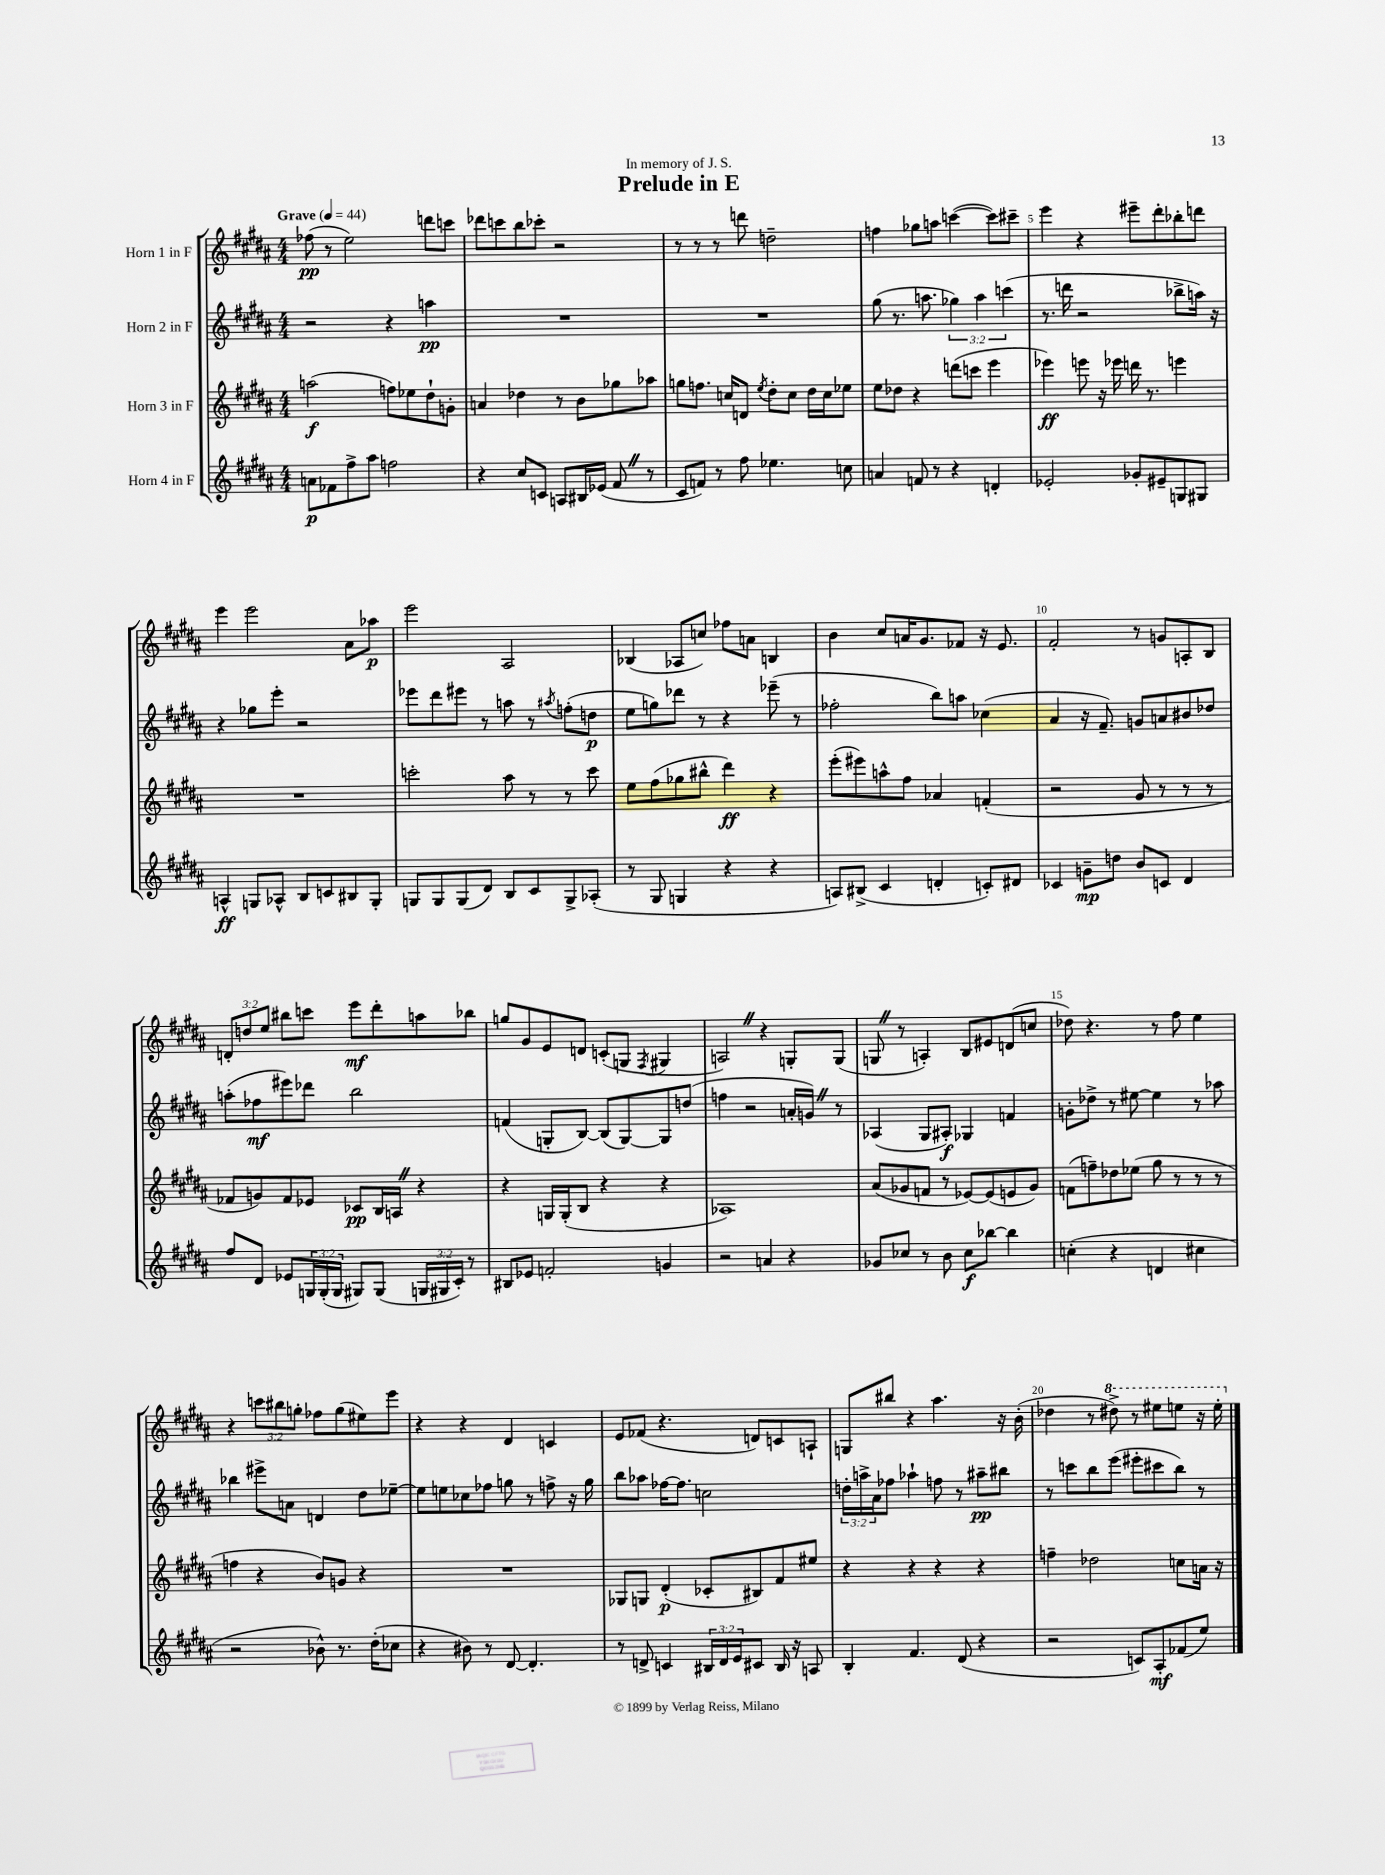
\header { title = "Prelude in E" dedication = "In memory of J. S." }
<<
\new StaffGroup <<
\new Staff = "s0" \with { instrumentName = "Horn 1 in F" } {
    \clef treble \key b \major \numericTimeSignature \time 4/4 \override Staff.TupletNumber.text = #tuplet-number::calc-fraction-text \tempo "Grave" 4 = 44
    fes''8\pp( r8 e''2) d'''8 c'''8 |
    des'''8 c'''8 b''8 ces'''8-. r2 |
    r8 r8 r8 d'''8 d''2-- |
    f''4 ges''8 a''8 c'''4~( c'''8) cis'''8-- |
    e'''4 r4 eis'''8-- dis'''8-. bes''8-. d'''8 |
    e'''4 e'''2 ais'8 aes''8\p |
    e'''2 ais2 |
    bes4( aes8 c''8) fes''8 a'8 b4 |
    b'4 cis''8 a'16 gis'8. fes'8 r16 e'8. |
    fis'2-. r8 g'8 a8-. b8 |
    \tuplet 3/2 { d'8-. d''8 e''8 } bis''8 c'''8 e'''8\mf dis'''8-. a''8 bes''8 |
    g''8 gis'8 e'8 d'8 c'8-.( g8 \acciaccatura { fis8 } gis4 |
    a2) \once \override BreathingSign.text = \markup { \musicglyph "scripts.caesura.straight" } \breathe r4 g8-. g8( |
    g8 \once \override BreathingSign.text = \markup { \musicglyph "scripts.caesura.straight" } \breathe r8 a4-.) b8 eis'8 d'8( c''8 |
    des''8) r4. r8 fis''8 e''4 |
    r4 \tuplet 3/2 { c'''8 bis''8 g''8-. } fes''8 g''8( eis''8) e'''8 |
    r4 r4 dis'4 c'4 |
    e'8 fes'8( r4. d'8) c'8 a8-! |
    g8 bis''8 r4 ais''4. r16 b'16-.( |
    des''4 r8 \ottava #1 dis'''!8->) r8 eis'''8 e'''8 r16 e'''16-. \ottava #0 \bar "|." |
}
\new Staff = "s1" \with { instrumentName = "Horn 2 in F" } {
    \clef treble \key b \major \numericTimeSignature \time 4/4 \override Staff.TupletNumber.text = #tuplet-number::calc-fraction-text
    r2 r4 a''4\pp |
    R1 |
    R1 |
    gis''8( r8. a''8. \tuplet 3/2 { ges''4) a''4 c'''4( } |
    r8. d'''16 r2 bes''8-> a''16) r16 |
    r4 ges''8 e'''8-. r2 |
    ees'''8 dis'''8 eis'''8 r8 a''8 r8 \acciaccatura { ais''8 } f''8-.( d''8\p |
    e''8 g''8) des'''8 r8 r4 ees'''8--( r8 |
    fes''2-. b''8) a''8 ces''4( |
    ais'4 r16 fis'8.--) g'8 a'8 bis'8 des''8 |
    a''8-.( fes''8\mf eis'''8) des'''8 b''2 |
    f'4( g8-. b8~) b8( g8~) g8 d''8( |
    f''4 r2 a'16-. g'16) \once \override BreathingSign.text = \markup { \musicglyph "scripts.caesura.straight" } \breathe r8 |
    aes4( gis8 ais8-.\f) ges4 f'4 |
    g'8-. des''8-> r8 eis''8~ eis''4 r8 aes''8 |
    bes''4 eis'''8-> a'8 d'4 dis''8 ees''8~-- |
    ees''8 e''8 ces''8 fes''8 g''8 r8 f''8-> r16 g''16 |
    b''8 aes''8 fes''16~ fes''8. c''2 |
    \tuplet 3/2 { d''16-. a''16-> ais'16 } fes''8 aes''4-! f''8 r8 ais''8--\pp bis''8 |
    r8 c'''8 b''8 e'''8( eis'''8-. cis'''8 b''8) r8 \bar "|." |
}
\new Staff = "s2" \with { instrumentName = "Horn 3 in F" } {
    \clef treble \key b \major \numericTimeSignature \time 4/4
    a''2\f( f''8) ees''8 dis''8-! g'8-. |
    a'4 des''4 r8 b'8 ges''8 aes''8 |
    g''8 f''8. c''16 d'8 \acciaccatura { e''8 } dis''8-. c''8 dis''16 c''16 ees''8 |
    e''8 des''8 r4 d'''8( c'''8 e'''4 |
    ees'''4\ff) e'''8 r16 ees'''16 d'''16 r8. e'''4 |
    R1 |
    c'''2-. ais''8 r8 r8 c'''8 |
    e''8 fis''8( ges''8 bis''8-^ dis'''4\ff) r4 |
    e'''8-.( eis'''8) a''8-^ fis''8 aes'4 f'4-.( |
    r2 gis'8 r8 r8 r8 |
    fes'8 g'8) fes'8 ees'8 ces'8\pp b16 a16 \once \override BreathingSign.text = \markup { \musicglyph "scripts.caesura.straight" } \breathe r4 |
    r4 g16 g16-.( b8 r4 r4 |
    aes1) |
    ais'8( ges'8 f'8 r8 ees'8~) ees'8( e'8 ges'8) |
    f'8( f''8--) des''8 ees''8( gis''8 r8 r8 r8 |
    f''4 r4 b'8) g'8 r4 |
    R1 |
    ges8 g8 dis'4-.\p( ces'8-. bis8) fis'8 eis''8 |
    r4 r4 r4 r4 |
    f''4-- des''2 c''8 a'16 r16 \bar "|." |
}
\new Staff = "s3" \with { instrumentName = "Horn 4 in F" } {
    \clef treble \key b \major \numericTimeSignature \time 4/4 \override Staff.TupletNumber.text = #tuplet-number::calc-fraction-text
    a'8\p fes'8 fis''8-> ais''8 f''2 |
    r4 cis''8 c'8 a8 bis16 ees'16( fis'8 \once \override BreathingSign.text = \markup { \musicglyph "scripts.caesura.straight" } \breathe r8 |
    cis'8 f'8) r8 fis''8 ees''4. c''8 |
    a'4 f'8 r8 r4 d'4-. |
    ees'2-. ges'8-. eis'8-- g8 gis8 |
    a4-^\ff g8 aes8-^ b8 c'8 bis8 g8-. |
    g8 g8 g8( dis'8) b8 cis'8 g8-> aes8-.( |
    r8 gis8 g4 r4 r4 |
    a8) bis8->( cis'4 d'4-. c'8-.) dis'8 |
    ces'4 g'8--\mp d''8 b'8 c'8 dis'4 |
    fis''8 dis'8 ees'8 \tuplet 3/2 { g16 g16-.( g16 } gis8) gis8( \tuplet 3/2 { g16 gis16 cis'16-.) } r8 |
    bis8 ees'8 f'2-. g'4 |
    r2 a'4 r4 |
    ges'8 ces''8 r8 b'8 ces''8\f bes''8~ bes''4 |
    c''4-.( r4 d'4 cis''4 |
    r2 bes'8-^) r8. dis''16-.( ces''8 |
    r4 bis'8) r8 dis'8~ dis'4.-. |
    r8 d'8-> c'4 \tuplet 3/2 { bis16 d'16 e'16 } cis'8 bis16 r16 a8 |
    b4-. fis'4. dis'8( r4 |
    r2 c'8) ais8-.\mf fes'8( e''8) \bar "|." |
}
>>
>>
\layout { \context { \Score \override BarNumber.break-visibility = ##(#f #t #t) barNumberVisibility = #(every-nth-bar-number-visible 5) } }
